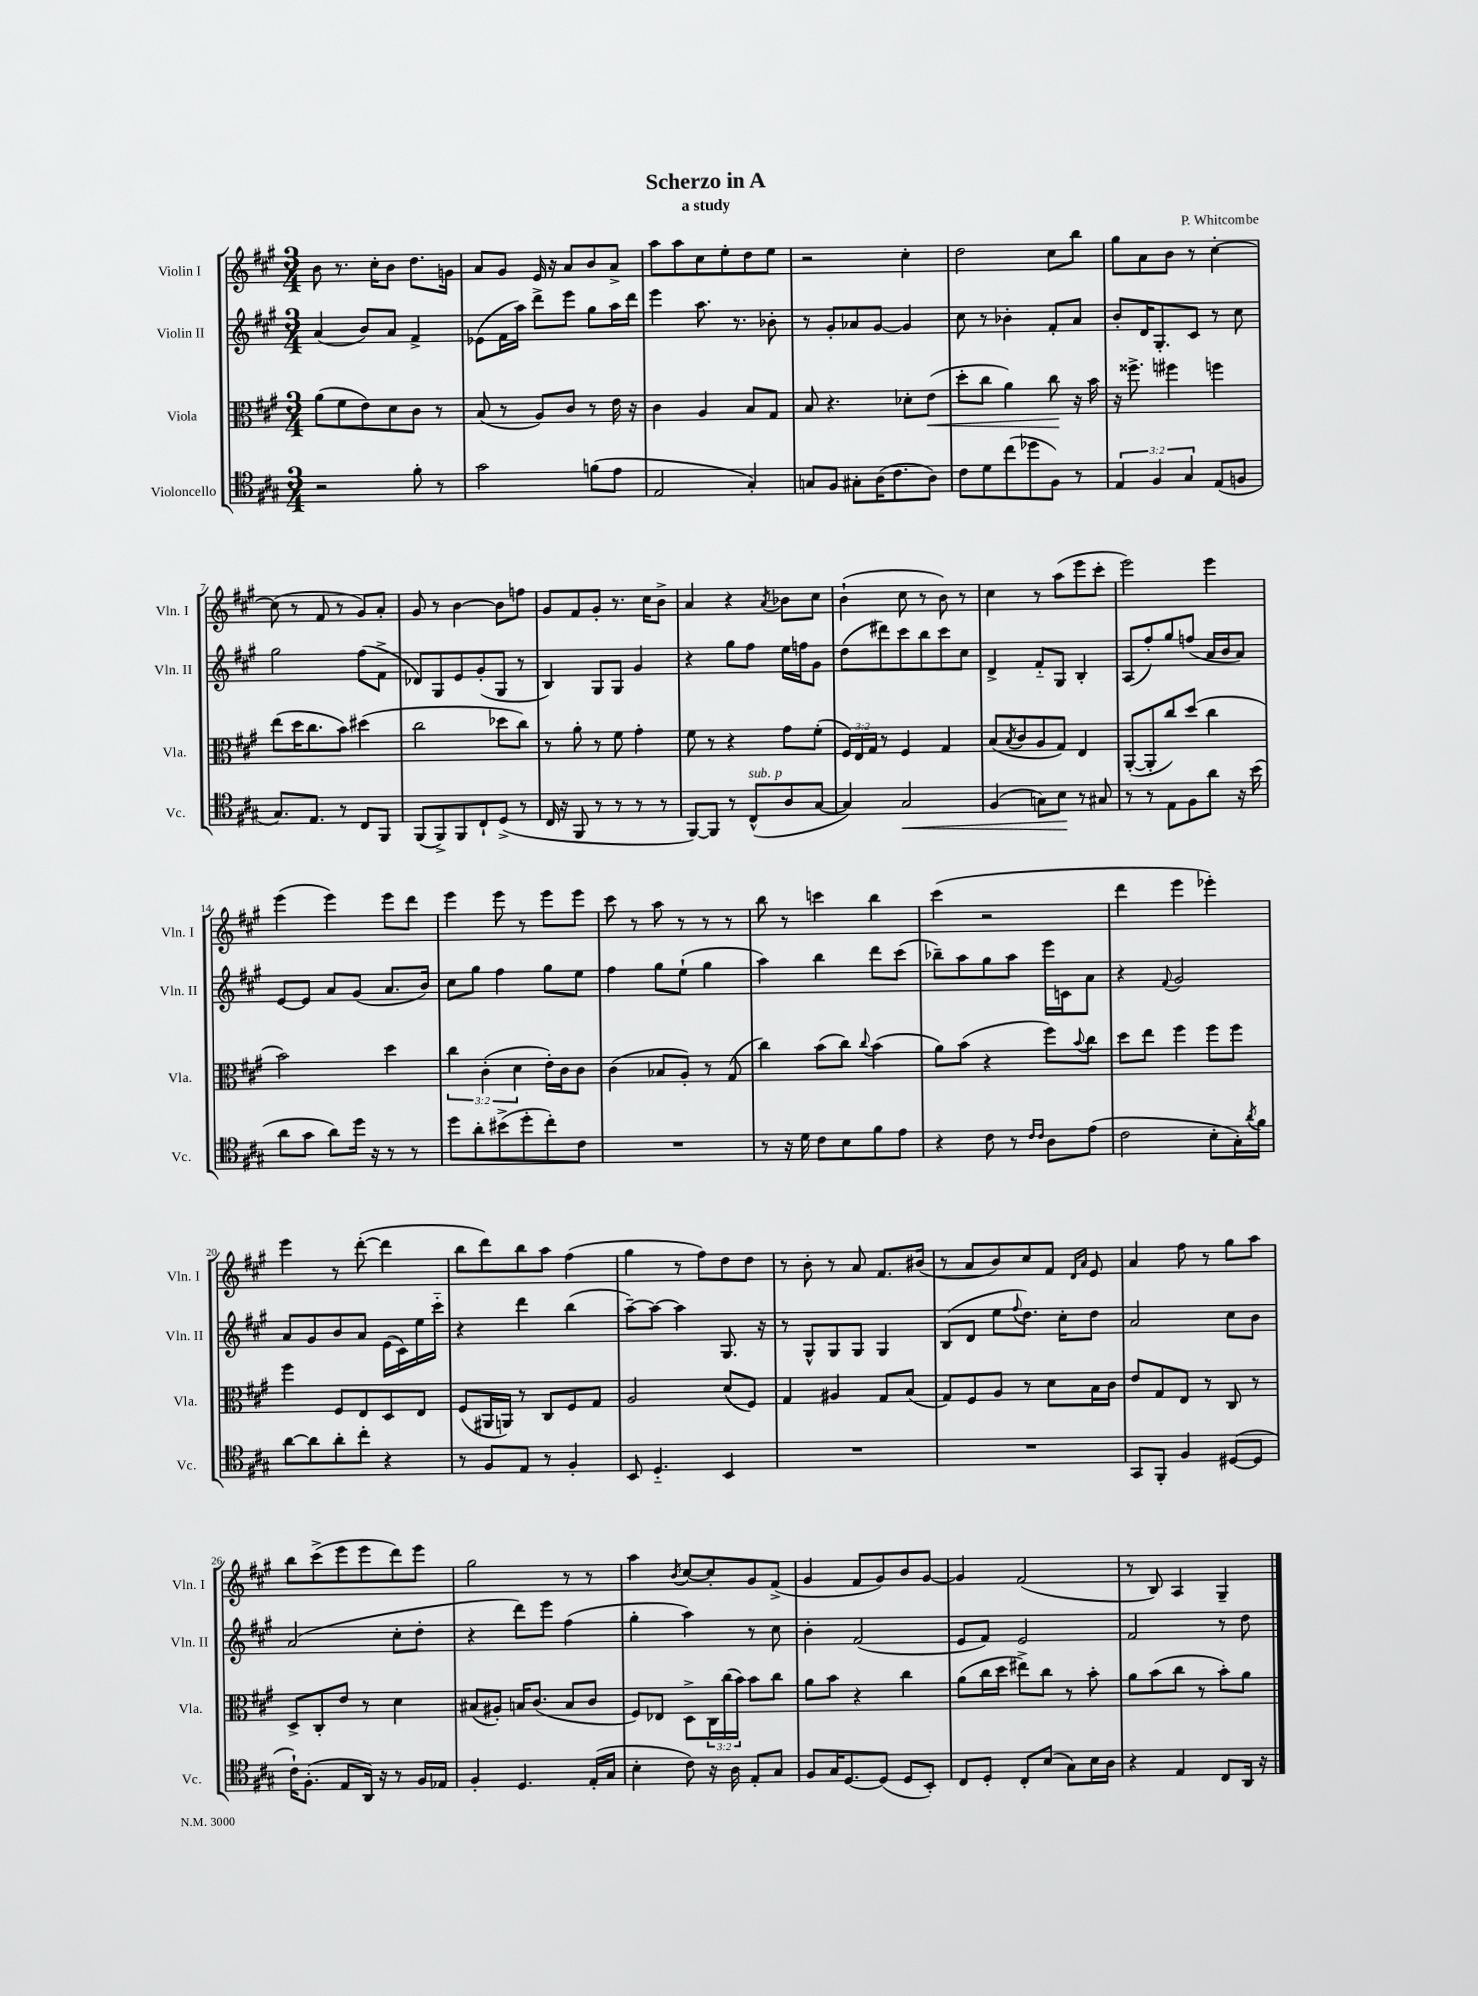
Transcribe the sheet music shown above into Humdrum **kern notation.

**kern	**dynam	**kern	**dynam	**kern	**kern
*part4	*part4	*part3	*part3	*part2	*part1
*staff4	*staff4	*staff3	*staff3	*staff2	*staff1
*I"Violoncello	*	*I"Viola	*	*I"Violin II	*I"Violin I
*I'Vc.	*	*I'Vla.	*	*I'Vln. II	*I'Vln. I
*clefC4	*	*clefC3	*	*clefG2	*clefG2
*k[f#c#g#]	*	*k[f#c#g#]	*	*k[f#c#g#]	*k[f#c#g#]
*M3/4	*	*M3/4	*	*M3/4	*M3/4
=1	=1	=1	=1	=1	=1
2r	.	(8a\L	.	(4a/	8b\
.	.	8f#\	.	.	8.r
.	.	8e\)	.	8b/L)	.
.	.	.	.	.	16cc#'\KL
.	.	8d\	.	8a/J	8b\J
8f#'\	.	8c#\J	.	4f#^/	8.dd\L
8r	.	8r	.	.	.
.	.	.	.	.	16gn\Jk
=2	=2	=2	=2	=2	=2
2g#\	.	(8B/	.	(8e-X\L	8a/L
.	.	8r	.	16f#\L	8g#/J
.	.	.	.	16aa\JJ)	.
.	.	8A/L)	.	8ddd^\L	16e/
.	.	.	.	.	16r
.	.	8c#/J	.	8eee\J	8a/L
(8fn\L	.	8r	.	8gg#\L	8b/
8e\J	.	16e\	.	16aa\L	8a^/J
.	.	16r	.	16ddd\JJ	.
=3	=3	=3	=3	=3	=3
2E/	.	4c#\	.	4eee\	8aa\L
.	.	.	.	.	8aa\
.	.	4A/	.	8.aa\	8cc#\
.	.	.	.	.	8ee'\
.	.	.	.	8.r	.
4G#'/)	.	8B/L	.	.	8dd\
.	.	8G#/J	.	8b-X'\	8ee\J
=4	=4	=4	=4	=4	=4
8Gn/L	.	8B/	.	8r	2r
8F#/J	.	4.r	.	8g#'/L	.
8G#X'\L	.	.	.	8a-X/	.
(16A\K	.	.	.	[8g#/J	.
8.c#\	.	.	.	.	.
.	.	8d-X'\L	.	4g#/]	4cc#'\
!	!	!	!LO:HP:b	!	!
8A\J)	.	(8e\J	<	.	.
=5	=5	=5	=5	=5	=5
8c#\L	.	8dd'\L	.	8cc#\	2dd\
8d\	.	8cc#\J	.	8r	.
(8cc#\	.	4a\)	.	4b-X'\	.
8dd-X\	.	.	.	.	.
8F#\J)	.	8cc#\	.	8f#'/L	8cc#\L
8r	.	16r	[	8a/J	8bb\J
.	.	16b\	.	.	.
=6	=6	=6	=6	=6	=6
6E/	.	16r	.	8b'/L	8gg#\L
.	.	8.ff##X^\	.	.	.
.	.	.	.	16d/K	8a\
6F#/	.	.	.	.	.
.	.	.	.	8.G#'/	.
.	.	4ff#X\	.	.	8b\J
6G#/	.	.	.	.	.
.	.	.	.	8c#/J	8r
(8E/L	.	4ffn\	.	8r	[4cc#'\
8Fn/J	.	.	.	8cc#\	.
!!LO:LB:g=z
=7	=7	=7	=7	=7	=7
8.G#/L)	.	(8ee\L	.	2gg#\	(8cc#\]
.	.	16dd\K	.	.	8r
8.E/J	.	8.cc#\	.	.	.
.	.	.	.	.	8f#/
8r	.	8b\J)	.	.	8r
8C#/L	.	(4dd#X\	.	(8ff#\L	8g#/L)
8FF#/J	.	.	.	8f#^\J	8a'/J
=8	=8	=8	=8	=8	=8
(8FF#/L	.	2cc#\	.	8d-X/L)	8g#/
8FF#^/)	.	.	.	8G#/	8r
8FF#/	.	.	.	8e/	[4b\
8C#`/	.	.	.	(8g#'/	.
(8D^/J	.	8dd-X\L	.	8G#/J	8b\L]
8r	.	8cc#\J)	.	8r	8ffn\J
=9	=9	=9	=9	=9	=9
16C#/	.	8r	.	4B/)	8g#/L
16r	.	.	.	.	.
8FF#/	.	8a'\	.	.	8f#/
8r	.	8r	.	8G#/L	8g#'/J
8r	.	8f#\	.	8G#/J	8.r
8r	.	4g#'\	.	4g#/	.
.	.	.	.	.	16cc#\KL
8r	.	.	.	.	8b^\J
=10	=10	=10	=10	=10	=10
[8FF#/L)	.	8f#\	.	4r	4a/
8FF#/J]	.	8r	.	.	.
8r	.	4r	.	8gg#\L	4r
!LO:TX:a:i:t=sub. p	!	!	!	!	!
(8C#^^/L	.	.	.	8ff#\J	.
.	.	.	.	.	8qa/
8A/	.	8g#\L	.	16ee\LL	8b-X\L
.	.	.	.	16ffn\J	.
[8G#/J	.	(8f#'\J	.	8g#\J	8cc#\J
=11	=11	=11	=11	=11	=11
4G#/])	.	24F#/LL)	.	(8dd\L	(4b`\
.	.	24E/	.	.	.
.	.	24G#/JJ	.	.	.
.	.	8r	.	8ddd#X\)	.
!	!LO:HP:b	!	!	!	!
2G#/	<	4F#/	.	8ccc#\	8cc#\
.	.	.	.	8bb\	8r
.	.	4G#/	.	8ccc#\	8b\)
.	.	.	.	8cc#\J	8r
=12	=12	=12	=12	=12	=12
(4F#/	.	(8B/L	.	4d^/	4cc#\
.	.	8qB/	.	.	.
.	.	8c#/	.	.	.
8Gn\L)	.	8A/	.	8f#/L	8r
8B\J	.	8G#/J)	.	8G#/J	(8aa\L
8r	[	4E/	.	4B'/	8eee\
8G#X/	.	.	.	.	8ccc#'\J
=13	=13	=13	=13	=13	=13
8r	.	([8AA'/L	.	(8A/L	2eee\)
8r	.	8AA'/]	.	8ff#'/)	.
8E\L	.	8cc#/)	.	8gg#/	.
8F#\	.	(8dd/J	.	(8ffn/J	.
8a\J	.	4cc#\	.	16a/LL	4eee\
.	.	.	.	16b/J	.
16r	.	.	.	8a/J)	.
(16b\	.	.	.	.	.
!!LO:LB:g=z
=14	=14	=14	=14	=14	=14
8a\L	.	2b\)	.	[8e/L	(4eee\
8g#\J	.	.	.	8e/J]	.
8a\L)	.	.	.	8a/L	4eee\)
16dd\Jk	.	.	.	(8g#/J	.
16r	.	.	.	.	.
8r	.	4dd\	.	8.a/L	8eee\L
8r	.	.	.	.	8ddd\J
.	.	.	.	16b/Jk)	.
=15	=15	=15	=15	=15	=15
8dd\L	.	6cc#\	.	8cc#\L	4eee\
8a'\	.	.	.	8gg#\J	.
.	.	(6c#'\	.	.	.
(8b#X^\	.	.	.	4ff#\	8eee\
.	.	6d\	.	.	.
8dd'\	.	.	.	.	8r
8cc#'\)	.	16e'\LL)	.	8gg#\L	8eee\L
.	.	16c#\J	.	.	.
8c#\J	.	8c#\J	.	8ee\J	8eee\J
=16	=16	=16	=16	=16	=16
2.r	.	(4c#\	.	4ff#\	8ccc#\
.	.	.	.	.	8r
.	.	8B-X/L	.	8gg#\L	8aa\
.	.	8A'/J)	.	(8ee`\J	8r
.	.	8r	.	4gg#\	8r
.	.	(8G#/	.	.	8r
=17	=17	=17	=17	=17	=17
8r	.	4cc#\)	.	4aa\)	8bb\
16r	.	.	.	.	8r
16d\	.	.	.	.	.
8c#\L	.	(8b\L	.	4bb\	4cccn\
8B\	.	8cc#\J)	.	.	.
.	.	8qqcc#/	.	.	.
8f#\	.	(4b\	.	8ddd\L	4bb\
8e\J	.	.	.	(8ccc#\J	.
=18	=18	=18	=18	=18	=18
4r	.	8a\L)	.	8bb-X~\L)	(4ccc#\
.	.	(8b\J	.	8aa\	.
8c#\	.	4r	.	8gg#\	2r
8r	.	.	.	8aa\J	.
16qqc#/LL	.	.	.	.	.
16qqc#/JJ	.	.	.	.	.
8A\L	.	8ff#\L)	.	16eee\LL	.
.	.	.	.	16cn\J	.
.	.	8qqb/	.	.	.
(8e\J	.	8cc#\J	.	8a\J	.
=19	=19	=19	=19	=19	=19
2c#\	.	8dd\L	.	4r	4ddd\
.	.	8ee\J	.	.	.
.	.	.	.	8qqf#/	.
.	.	4ff#\	.	2g#/	4eee\
8B'\L	.	8ff#\L	.	.	4eee-X'\)
16G#'\L)	.	8ff#\J	.	.	.
8qa/	.	.	.	.	.
16f#\JJ	.	.	.	.	.
!!LO:LB:g=z
=20	=20	=20	=20	=20	=20
[8a\L	.	4ff#\	.	8a/L	4eee\
8a\]	.	.	.	8g#/	.
8a'\	.	8F#/L	.	8b/	8r
8cc#'\J	.	8E/	.	8a/J	([8ddd'\
4r	.	8D/	.	(16e\LL	4ddd\]
.	.	.	.	16c#\)	.
.	.	8E/J	.	16ee\	.
.	.	.	.	16ccc#\JJ	.
=21	=21	=21	=21	=21	=21
8r	.	(8F#/L	.	4r	8bb\L
8F#/L	.	16AA#X/L	.	.	8ddd\)
.	.	16AAn/JJ)	.	.	.
8E/J	.	8r	.	4ddd\	8bb\
8r	.	8C#/L	.	.	8aa\J
4F#'/	.	8F#/	.	(4bb\	(4ff#\
.	.	8G#/J	.	.	.
=22	=22	=22	=22	=22	=22
8BB/	.	2A/	.	[8aa~\L)	4gg#\
4.D/	.	.	.	8aa\J_	.
.	.	.	.	4aa\]	8r
.	.	.	.	.	8ff#\L)
4BB/	.	(8d/L	.	8.G#/	8dd\
.	.	8F#/J)	.	.	8dd\J
.	.	.	.	16r	.
=23	=23	=23	=23	=23	=23
2.r	.	4G#/	.	8r	8r
.	.	.	.	8G#^^/L	8b'\
.	.	4A#X/	.	8G#/	8r
.	.	.	.	8G#/J	8a/
.	.	8G#/L	.	4G#/	8.f#/L
.	.	(8B/J	.	.	.
.	.	.	.	.	(16b#X/Jk
=24	=24	=24	=24	=24	=24
2.r	.	8G#/L)	.	(8B/L	8r
.	.	8F#/	.	8d/J	8a/L
.	.	8A/J	.	8ee\L	8b/)
.	.	.	.	8qqff#/	.
.	.	8r	.	8.dd\J)	8cc#/
.	.	8d\L	.	.	8f#/J
.	.	.	.	16cc#'\KL	.
.	.	.	.	.	16qqd/LL
.	.	.	.	.	16qqa/JJ
.	.	16B\L	.	8dd\J	8e/
.	.	16c#\JJ	.	.	.
=25	=25	=25	=25	=25	=25
8GG#/L	.	8e/L	.	2a/	4a/
8FF#'/J	.	8G#/	.	.	.
4F#/	.	8E/J	.	.	8ff#\
.	.	8r	.	.	8r
([8D#X/L	.	8C#/	.	8cc#\L	8gg#\L
8D#/J]	.	8r	.	8b\J	8aa\J
!!LO:LB:g=z
=26	=26	=26	=26	=26	=26
16c#`\KL)	.	8D^/L	.	(2a/	8bb\L
(8.F#'\J	.	.	.	.	.
.	.	8C#'/	.	.	(8ccc#^\
8E/L	.	8e/J	.	.	8eee\
16AA/Jk)	.	8r	.	.	8eee\
16r	.	.	.	.	.
8r	.	4d\	.	8cc#'\L	8ddd\)
16F#/LL	.	.	.	8dd'\J	8eee\J
16E-X/JJ	.	.	.	.	.
=27	=27	=27	=27	=27	=27
4F#'/	.	(8B#X/L	.	4r	2gg#\
.	.	8A#X'/J)	.	.	.
4.D/	.	16Bn/KL	.	8ddd\L)	.
.	.	(8.c#/J	.	.	.
.	.	.	.	8eee\J	.
.	.	8B/L	.	(4ff#\	8r
(16E'/LL	.	8c#/J	.	.	8r
16G#/JJ	.	.	.	.	.
=28	=28	=28	=28	=28	=28
4B'\	.	8F#/L)	.	4gg#'\	4aa\
.	.	8E-X/J	.	.	.
.	.	.	.	.	8qb/
8c#\)	.	8D^\L	.	4aa\)	[8cc#/L
16r	.	24C#\L	.	.	8cc#'/]
.	.	(24cc#\	.	.	.
16A\	.	.	.	.	.
.	.	24b\JJ)	.	.	.
8E'/L	.	8b\L	.	8r	8g#/
8G#/J	.	8cc#\J	.	8cc#\	(8f#^/J
=29	=29	=29	=29	=29	=29
8F#/L	.	8a\L	.	4b'\	4g#/
16G#/K	.	8b\J	.	.	.
[8.D/	.	.	.	.	.
.	.	4r	.	(2f#/	8f#/L
(8D/J]	.	.	.	.	8g#/)
8D/L	.	4cc#\	.	.	8b/
8BB'/J)	.	.	.	.	[8g#/J
=30	=30	=30	=30	=30	=30
8C#/L	.	(8a\L	.	8e/L	4g#/]
8D'/J	.	16cc#\L	.	8f#/J)	.
.	.	16dd\JJ	.	.	.
8C#'/L	.	8ee#X^\L)	.	2e/	(2f#/
(8B/J	.	8cc#\J	.	.	.
8G#\L)	.	8r	.	.	.
16B\L	.	8b'\	.	.	.
16A\JJ	.	.	.	.	.
=31	=31	=31	=31	=31	=31
4r	.	8a\L	.	2f#/	8r
.	.	(8b\	.	.	8B/)
4E/	.	8cc#\J	.	.	4A/
.	.	8r	.	.	.
8C#/L	.	8b'\L)	.	8r	4G#~/
16AA/Jk	.	8a\J	.	8dd\	.
16r	.	.	.	.	.
==	==	==	==	==	==
*-	*-	*-	*-	*-	*-
